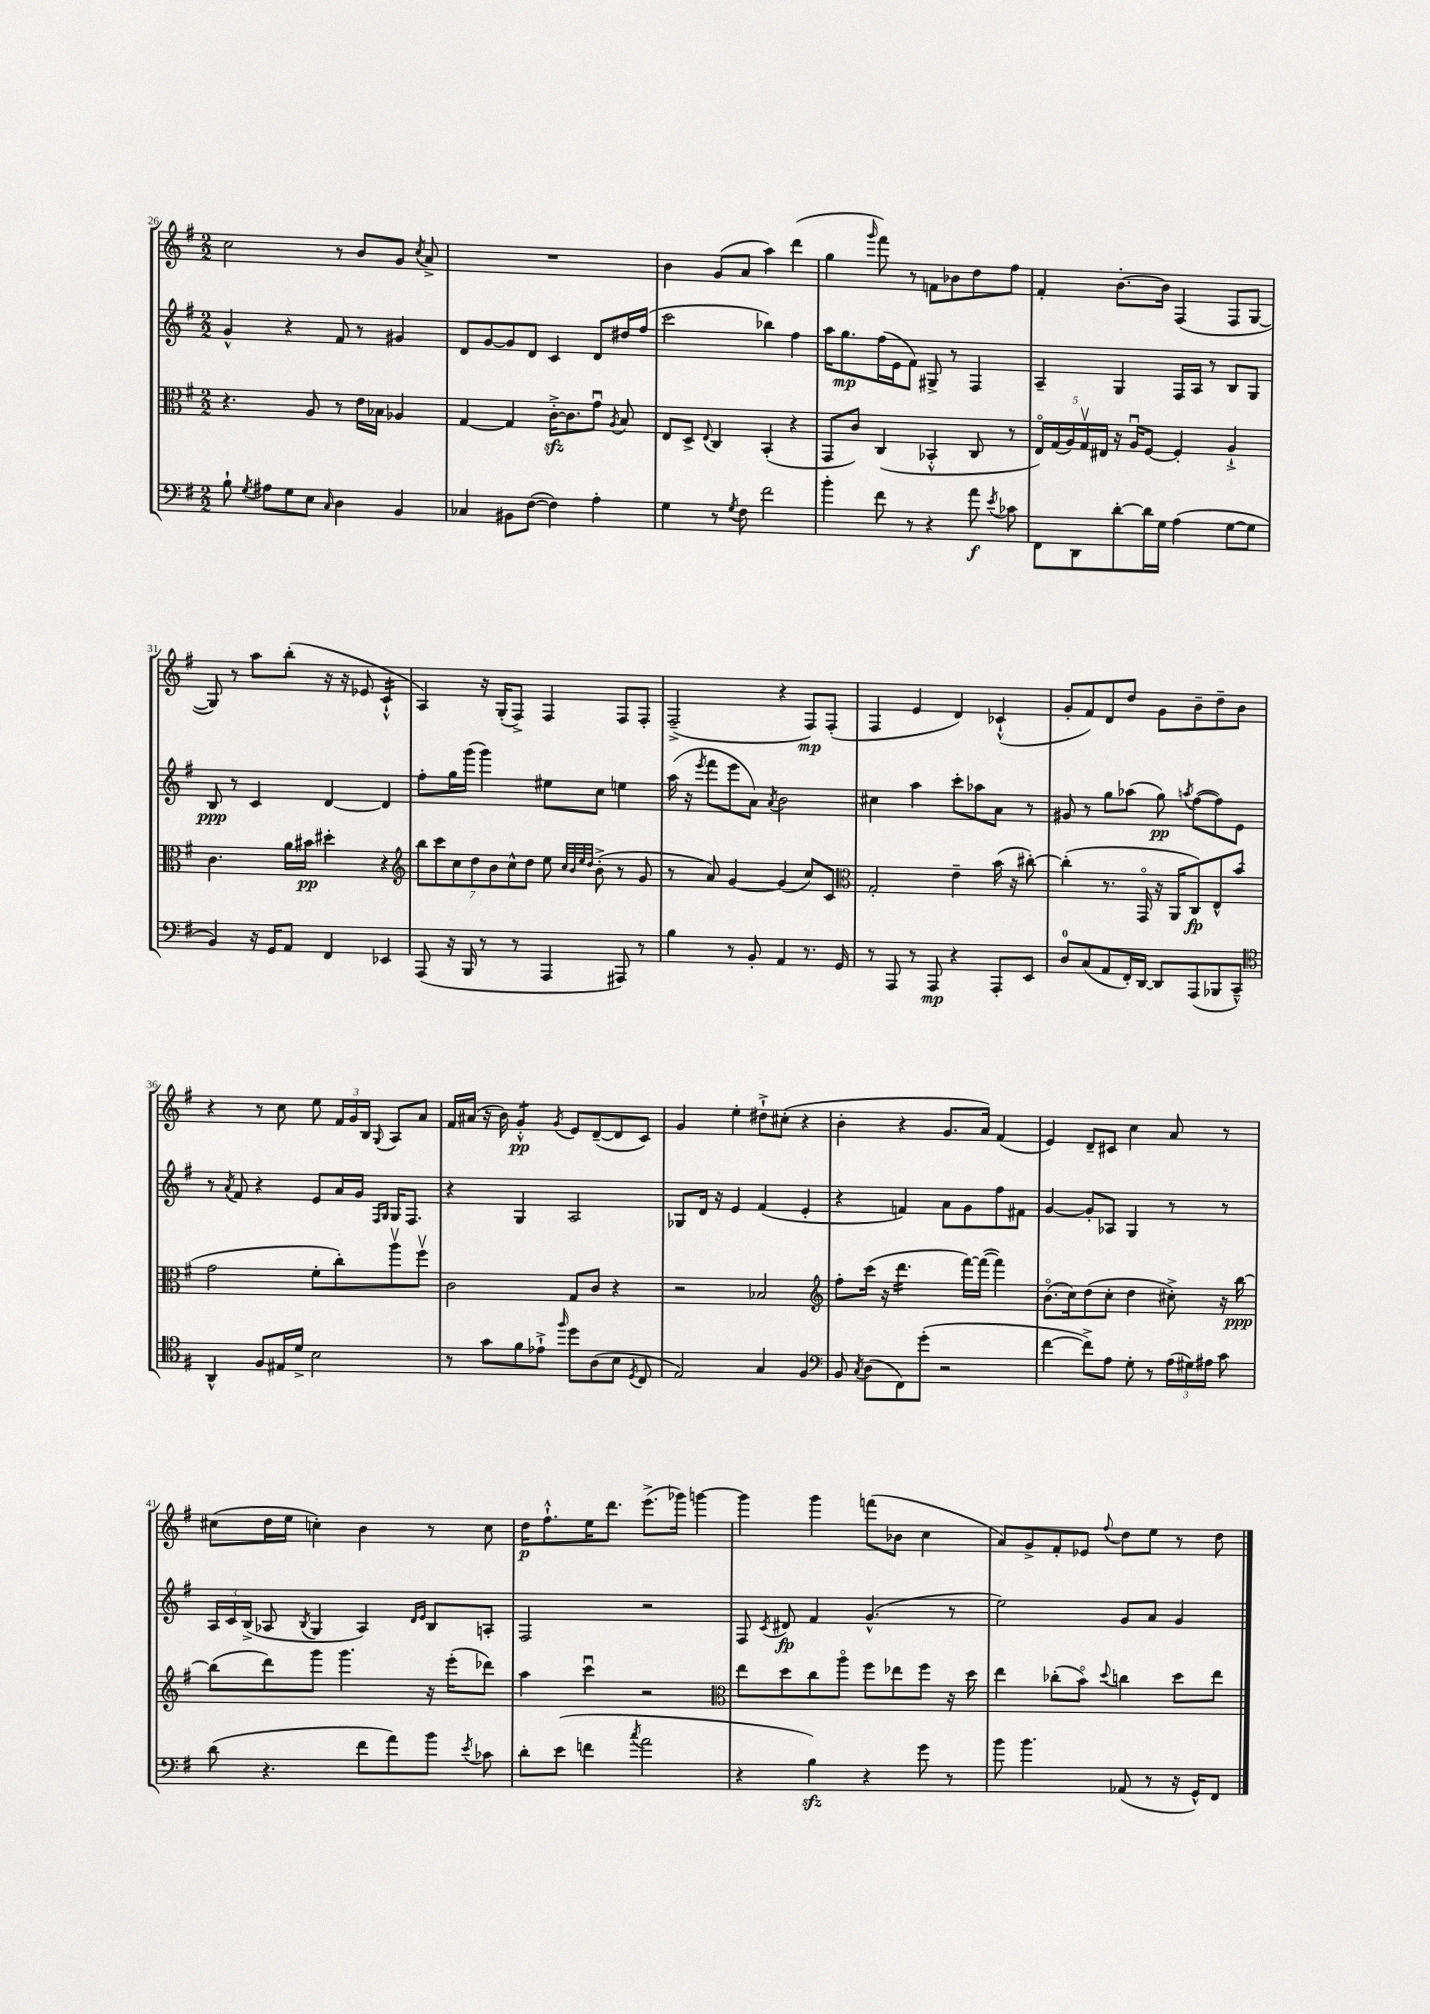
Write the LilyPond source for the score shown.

<<
\new StaffGroup <<
\new Staff = "s0" {
    \clef treble \key g \major \numericTimeSignature \time 2/2
    \autoBeamOff c''2 r8 b'8[ g'8] \acciaccatura { c''8 } a'8-> |
    R1 |
    b'4 g'8[( a'8] a''4) d'''4( |
    g''4 \grace { g'''16 } fis'''8) r8 f'8[ bes'8 d''8 fis''8] |
    fis'4-. b'8.[~-. b'16] fis4( fis8[ g8]~ |
    g8) r8 a''8[ b''8]-.( r16 r16 ees'8 c'4:16-!-^ |
    a4) r16 g16[-.( fis8]->) fis4 fis8[ fis8]-. |
    fis2--->( r4 fis8[\mp) fis8]-.( |
    fis4 e'4 d'4) ces'4-!-^( |
    g'8[-. fis'8) d'8 d''8] g'8[ b'8-- d''8-- b'8] |
    r4 r8 c''8 e''8 \tuplet 3/2 { fis'16[ g'16 b16] } \appoggiatura { g8 } a8[ a'8] |
    fis'16[ ais'16]( r16 b'16) g'4:8-.-^\pp \acciaccatura { g'8 } e'8[ d'8~--( d'8 c'8]) |
    g'4 e''4-. dis''8[-!-> cis''8]-.( r4 |
    b'4-. r4 g'8.[ a'16]) fis'4( |
    e'4) d'8[-- cis'8] c''4 a'8 r8 |
    cis''8[( d''16 e''16] c''4-.) b'4 r8 c''8 |
    d''16[\p fis''8.-!-^ e''16 d'''8.] e'''8.[->( ges'''16]) g'''4~ |
    g'''4 g'''4 f'''8[( bes'8] c''4 |
    a'8[) g'8-> fis'8-. ees'8] \appoggiatura { fis''8 } d''8[ e''8] r8 d''8 \bar "|." |
}
\new Staff = "s1" {
    \clef treble \key g \major \numericTimeSignature \time 2/2
    \autoBeamOff g'4-^ r4 fis'8 r8 gis'4 |
    d'8[ g'8~ g'8 d'8] c'4 d'8[ dis''16 fis''16]( |
    c'''2 bes''4) fis''4 |
    a''16[ g''8.\mp fis''16( e'16 fis'8]) gis8-> r8 fis4 |
    a4-- g4 fis16[ a16] r8 b8[ g8] |
    b8\ppp r8 c'4 d'4~ d'4 |
    fis''8[-. g''16 g'''16]( g'''4) eis''8[ c''8] e''4 |
    a''16( r16 \acciaccatura { e'''8 } fis'''8[ e'''8 a'8]) \acciaccatura { a'8 } b'2 |
    cis''4 a''4 c'''8[-. aes''8 a'8] r8 |
    gis'8 r8 g''8[ aes''8]( g''8\pp) \acciaccatura { a''8 } fis''8[~( fis''8) e'8] |
    r8 \acciaccatura { a'8 } fis'8 r4 e'8[ a'16 g'16] \grace { fis16[ g16] } g16[ fis8.] |
    r4 g4 a2 |
    ges8[ d'16] r16 e'4 fis'4( e'4-. |
    r4 f'4) a'8[ g'8 fis''8 fis'8] |
    g'4~ g'8[-. aes8] g4 r8 r8 |
    \tuplet 3/2 { a16[ c'16 b16]->( } aes8 \acciaccatura { b8 } g4 aes4) \grace { d'16[ e'16] } b8[ a8]-. |
    fis2 r2 |
    fis8 \acciaccatura { c'8 } dis'8\fp fis'4 g'4.-^( r8 |
    e''2) g'8[ a'8] g'4 \bar "|." |
}
\new Staff = "s2" {
    \clef alto \key g \major \numericTimeSignature \time 2/2
    \autoBeamOff r4. a8 r8 e'16[ bes16] aes4 |
    g4~ g4 c'16[~-.->\sfz c'8. g'8]\downbow \acciaccatura { a8 } b8 |
    e8[ d8]-> \appoggiatura { e8 } c4 b,4-.( r4 |
    g,8[ c'8]) c4( bes,4-.-^ c8 r8 |
    \tuplet 5/4 { e16[\flageolet) g16( a16) g16\upbow eis16] } r16 a16[\downbow fis8]~ fis4-. a4-!-> |
    c'4. a'16[ bis'16]\pp dis''4-. r4 |
    \clef treble \tuplet 7/4 { b''8[ c'''8 c''8 d''8 b'8 c''8-^ d''8] } e''8 \grace { c''32[ b'32 e''32 d''32] } b'8-.->( r8 g'8 |
    r8 a'8) g'4~ g'4( c''8[) c'8] |
    \clef alto g2-. e'4-- b'16( r16 cis''8~-.) |
    cis''4-.( r8. g,16\flageolet r16 a,16[ c8\fp) e8-^ b'8]( |
    g'2 fis'8[-. c''8-.) a''8\upbow fis''8]\upbow |
    c'2 g8[ c'8] r4 |
    r2 bes2 |
    \clef treble fis''8[-. c'''16]( r16 d'''4.:16 fis'''16[~) fis'''16]~( fis'''4) |
    b'8.[\flageolet( c''16) d''8( c''8]-. d''4 cis''8-.->) r16 b''16~\ppp |
    b''8[( d'''8) g'''8] g'''4. r16 e'''16[-.( des'''8]) |
    a''4 c'''4\downbow r2 |
    \clef alto e''8[ d''8 c''8 a''8]\flageolet fis''8[ ees''8 fis''8] r16 d''16 |
    e''4 ces''8[-.( b'8]\flageolet) \appoggiatura { d''8 } c''4 d''8[ e''8] \bar "|." |
}
\new Staff = "s3" {
    \clef bass \key g \major \numericTimeSignature \time 2/2
    \autoBeamOff b8-! \acciaccatura { g8 } ais8[ g8 e8] \grace { c16 } d4 b,4 |
    ces4 bis,8[ fis8]~( fis4) a4-. |
    g4 r8 \acciaccatura { g8 } fis8 fis'2 |
    b'4-. fis'8 r8 r4 a'8\f \acciaccatura { e'8 } ces'8 |
    fis,8[ d,8 d'8~-. d'16 g16] a4( g8[~ g8] |
    b,4) r16 g,16[ a,8] fis,4 ees,4 |
    a,,8( r16 b,,16 r8 r8 a,,4 ais,,8) r8 |
    b4 r8 b,8-. a,4 r8. g,16 |
    r8 a,,8 r8 a,,8\mp r4 a,,8[-. e,8] |
    d8[-0 c8( a,8 fis,16-.) d,16]~ d,8[ a,,8( bes,,8 c,8]---^) |
    \clef tenor a,4-^ fis8[ eis16 d'16]-> b2 |
    r8 g'8[ fis'8 ees'8]-!-> \grace { fis''16 } d''8[ a8( b8] \acciaccatura { d8 } c8 |
    e2) g4 fis4 |
    \clef bass b,8 \acciaccatura { c8 } d8[( fis,8) g'8]-.( r2 |
    fis'4~ fis'8[->) a8] g8-. r8 \tuplet 3/2 { a16[( gis16) ais16] } c'8 |
    d'8( r4. fis'8[ a'8) b'8] \acciaccatura { e'8 } ces'8 |
    d'8[-. e'8]( f'4 \acciaccatura { c''8 } a'2 |
    r4 b4\sfz) r4 g'8 r8 |
    b'8 b'4. aes,8( r8 r16 g,16[-^) fis,8] \bar "|." |
}
>>
>>
\layout { \context { \Score currentBarNumber = #26 } }
